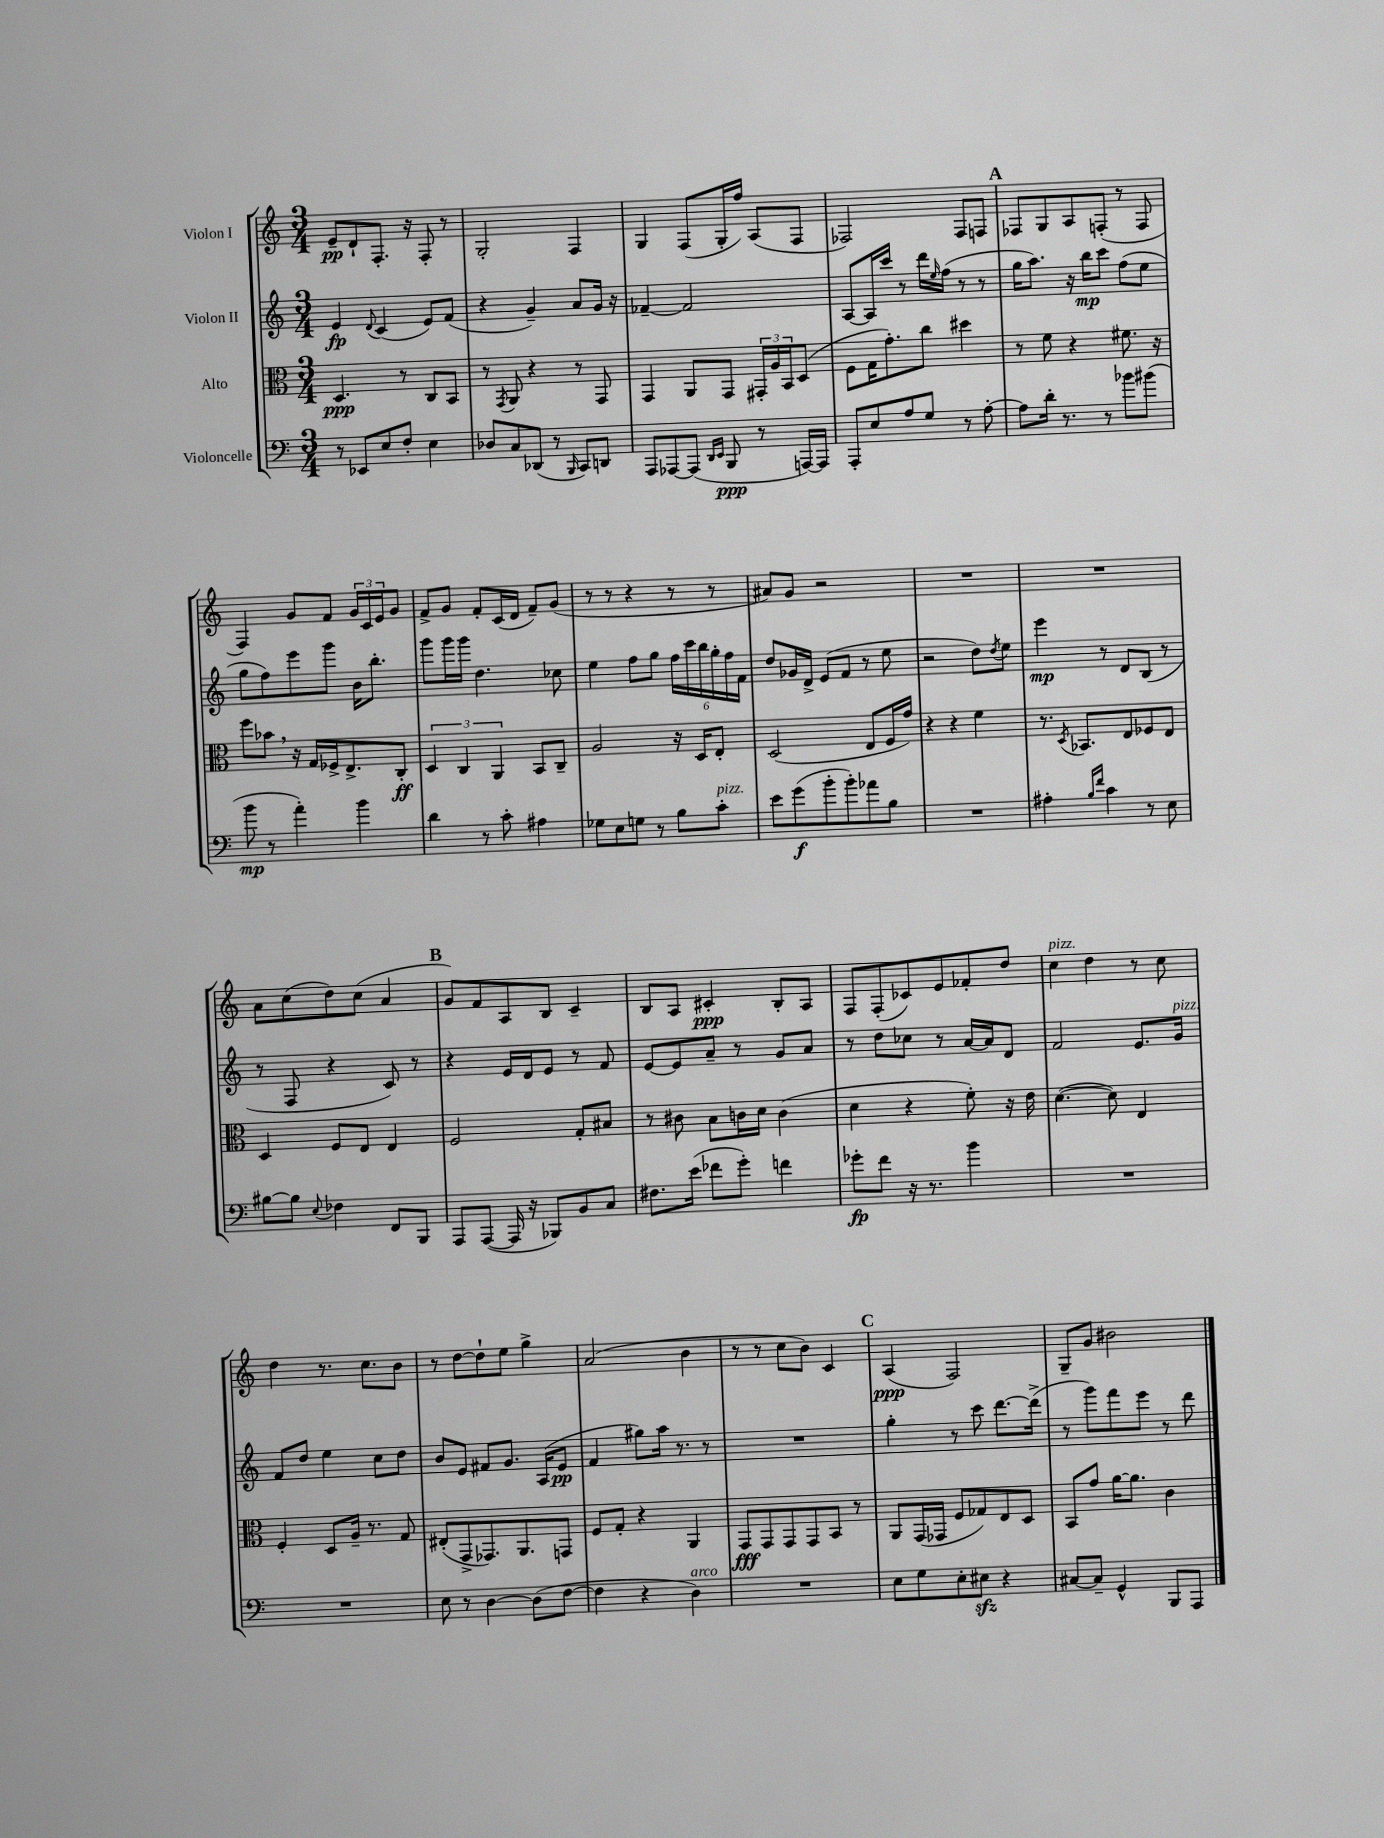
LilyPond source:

<<
\new StaffGroup <<
\new Staff = "s0" \with { instrumentName = "Violon I" } {
    \clef treble \key c \major \numericTimeSignature \time 3/4
    e'8--\pp d'8-! f8.-. r16 f8-. r8 |
    g2-. f4 |
    g4 f8( g16-. f''16) a8( f8 |
    fes2) fes8 f8 |
    \mark \markup { \bold "A" } fes8 g8 a8 f8-.( r8 f8 |
    f4) g'8 f'8 \tuplet 3/2 { g'16 c'16 e'16 } g'8 |
    f'8-> g'8 f'8-. c'16( d'16 f'8--) g'8( |
    r8 r8 r4 r8 r8 |
    ais'8) g'8 r2 |
    R2. |
    R2. |
    a'8 c''8( d''8) c''8( a'4 |
    \mark \markup { \bold "B" } g'8) f'8 a8 b8 c'4-- |
    b8 a8 cis'4-.\ppp b8-. a8 |
    f8 f8-.( ces'8) e'8 fes'8-. d''8 |
    c''4^\markup { \italic "pizz." } d''4 r8 c''8 |
    d''4 r8. c''8. b'8 |
    r8 d''8~ d''8-! e''8 g''4-> |
    a'2( b'4 |
    r8 r8 c''8 b'8) c'4 |
    \mark \markup { \bold "C" } a4\ppp( f2) |
    g8-- g'8 bis'2 \bar "|." |
}
\new Staff = "s1" \with { instrumentName = "Violon II" } {
    \clef treble \key c \major \numericTimeSignature \time 3/4
    e'4\fp \appoggiatura { d'8 } c'4( e'8) f'8( |
    r4 g'4--) a'8 g'16 r16 |
    fes'4~-- fes'2 |
    a8~ a16 c'''16 r8 d'''16 \grace { e''16 } f''16( r8 r8 |
    \mark \markup { \bold "A" } g''16 a''8.) r16 b''16\mp c'''8 f''8( e''8 |
    g''8 f''8) e'''8 g'''8 b'16 b''8.-. |
    g'''8 g'''16 g'''16 d''4. ces''8 |
    e''4 f''8 g''8 \tuplet 6/4 { f''16 c'''16 b''16 g''16-. f''16 f'16 } |
    d''8 ges'16 d'16-> e'8( f'8 r8 e''8 |
    r2 d''8) \acciaccatura { d''8 } e''8 |
    e'''4\mp r8 d'8 b8( r8 |
    r8 f8 r4 c'8) r8 |
    \mark \markup { \bold "B" } r4 e'16 d'16 e'8 r8 f'8 |
    e'8~ e'8 a'8-- r8 g'8 a'8 |
    r8 d''8 ces''8 r8 a'16~ a'16 d'8 |
    f'2 e'8. g'16^\markup { \italic "pizz." } |
    f'8 d''8 e''4 c''8 d''8 |
    b'8 e'8 fis'8 g'8. a16( e'8\pp |
    f'4 gis''8) a''16 r8. r8 |
    R2. |
    \mark \markup { \bold "C" } g''4-. r8 c'''8 d'''8.~ d'''16->( |
    r8 g'''8) f'''8 e'''8 r8 d'''8 \bar "|." |
}
\new Staff = "s2" \with { instrumentName = "Alto" } {
    \clef alto \key c \major \numericTimeSignature \time 3/4
    d4.\ppp r8 c8 b,8 |
    r8 \acciaccatura { g,8 } a,8 r4 r8 g,8 |
    g,4 a,8 g,8 \tuplet 3/2 { gis,16-. a16 b,16 } d8( |
    f8 g16 g'8.-.) c''8 dis''4 |
    \mark \markup { \bold "A" } r8 f'8 r4 fis'8. r16 |
    f''8 bes'8 \breathe r16 g16 fes16-> e8.-> c8-.\ff |
    \tuplet 3/2 { d4 c4 a,4 } b,8 c8-- |
    a2 r16 d16 e8-. |
    d2( e8 f16 g'16) |
    r4 r4 f'4 |
    r8. \acciaccatura { d8 } bes,8. e8 fes8 e8 |
    d4 f8 e8 e4 |
    \mark \markup { \bold "B" } f2 g8-. bis8 |
    r8 cis'8 b8 c'16 d'16 c'4( |
    d'4 r4 f'8-.) r16 e'16 |
    d'4.~( d'8) e4 |
    f4-. d8 a16-- r8. g8 |
    eis8-.( g,8-> ges,8.) a,8. g,8 |
    f8 g8-. r4 a,4 |
    g,8\fff g,8 g,8 g,8 b,8 r8 |
    \mark \markup { \bold "C" } a,8 g,16( ges,16 f8 ges8) e8 d8 |
    b,8 g'8 a'16~ a'8. c'4 \bar "|." |
}
\new Staff = "s3" \with { instrumentName = "Violoncelle" } {
    \clef bass \key c \major \numericTimeSignature \time 3/4
    r8 ees,8 e8 f8-. e4 |
    des8 c8 des,8( r8 \grace { b,,16 } c,8) d,8 |
    a,,8 aes,,8~ aes,,8( \grace { d,16 e,16 } b,,8\ppp r8 a,,16~) a,,16 |
    a,,8-. e8 a8 g8 r8 a8~-. |
    \mark \markup { \bold "A" } a8 d'16-. r8. r8 bes'8 bis'8( |
    b'8\mp r8 a'4-.) b'4 |
    d'4 r8 c'8-. ais4 |
    ges8 e8 g8 r8 b8 c'8-.^\markup { \italic "pizz." } |
    e'8 g'8\f( b'8-. b'8-.) aes'8 b8 |
    R2. |
    ais4-. \grace { b16 f'16 } c'4 r8 e8 |
    bis8~ bis8 \appoggiatura { e8 } fes4 f,8 b,,8 |
    \mark \markup { \bold "B" } a,,8 a,,8~( a,,16 r16 bes,,8) b,8 c8 |
    fis8. e'16( fes'8 g'8-.) f'4 |
    ges'8-.\fp f'8 r16 r8. b'4 |
    R2. |
    R2. |
    e8 r8 d4~ d8( f8~ |
    f4 r4 d4^\markup { \italic "arco" }) |
    R2. |
    \mark \markup { \bold "C" } e8 g8 e8-. eis8\sfz r4 |
    cis8~ cis8-- g,4-^ b,,8 a,,8 \bar "|." |
}
>>
>>
\layout { \context { \Score \remove "Bar_number_engraver" } }
